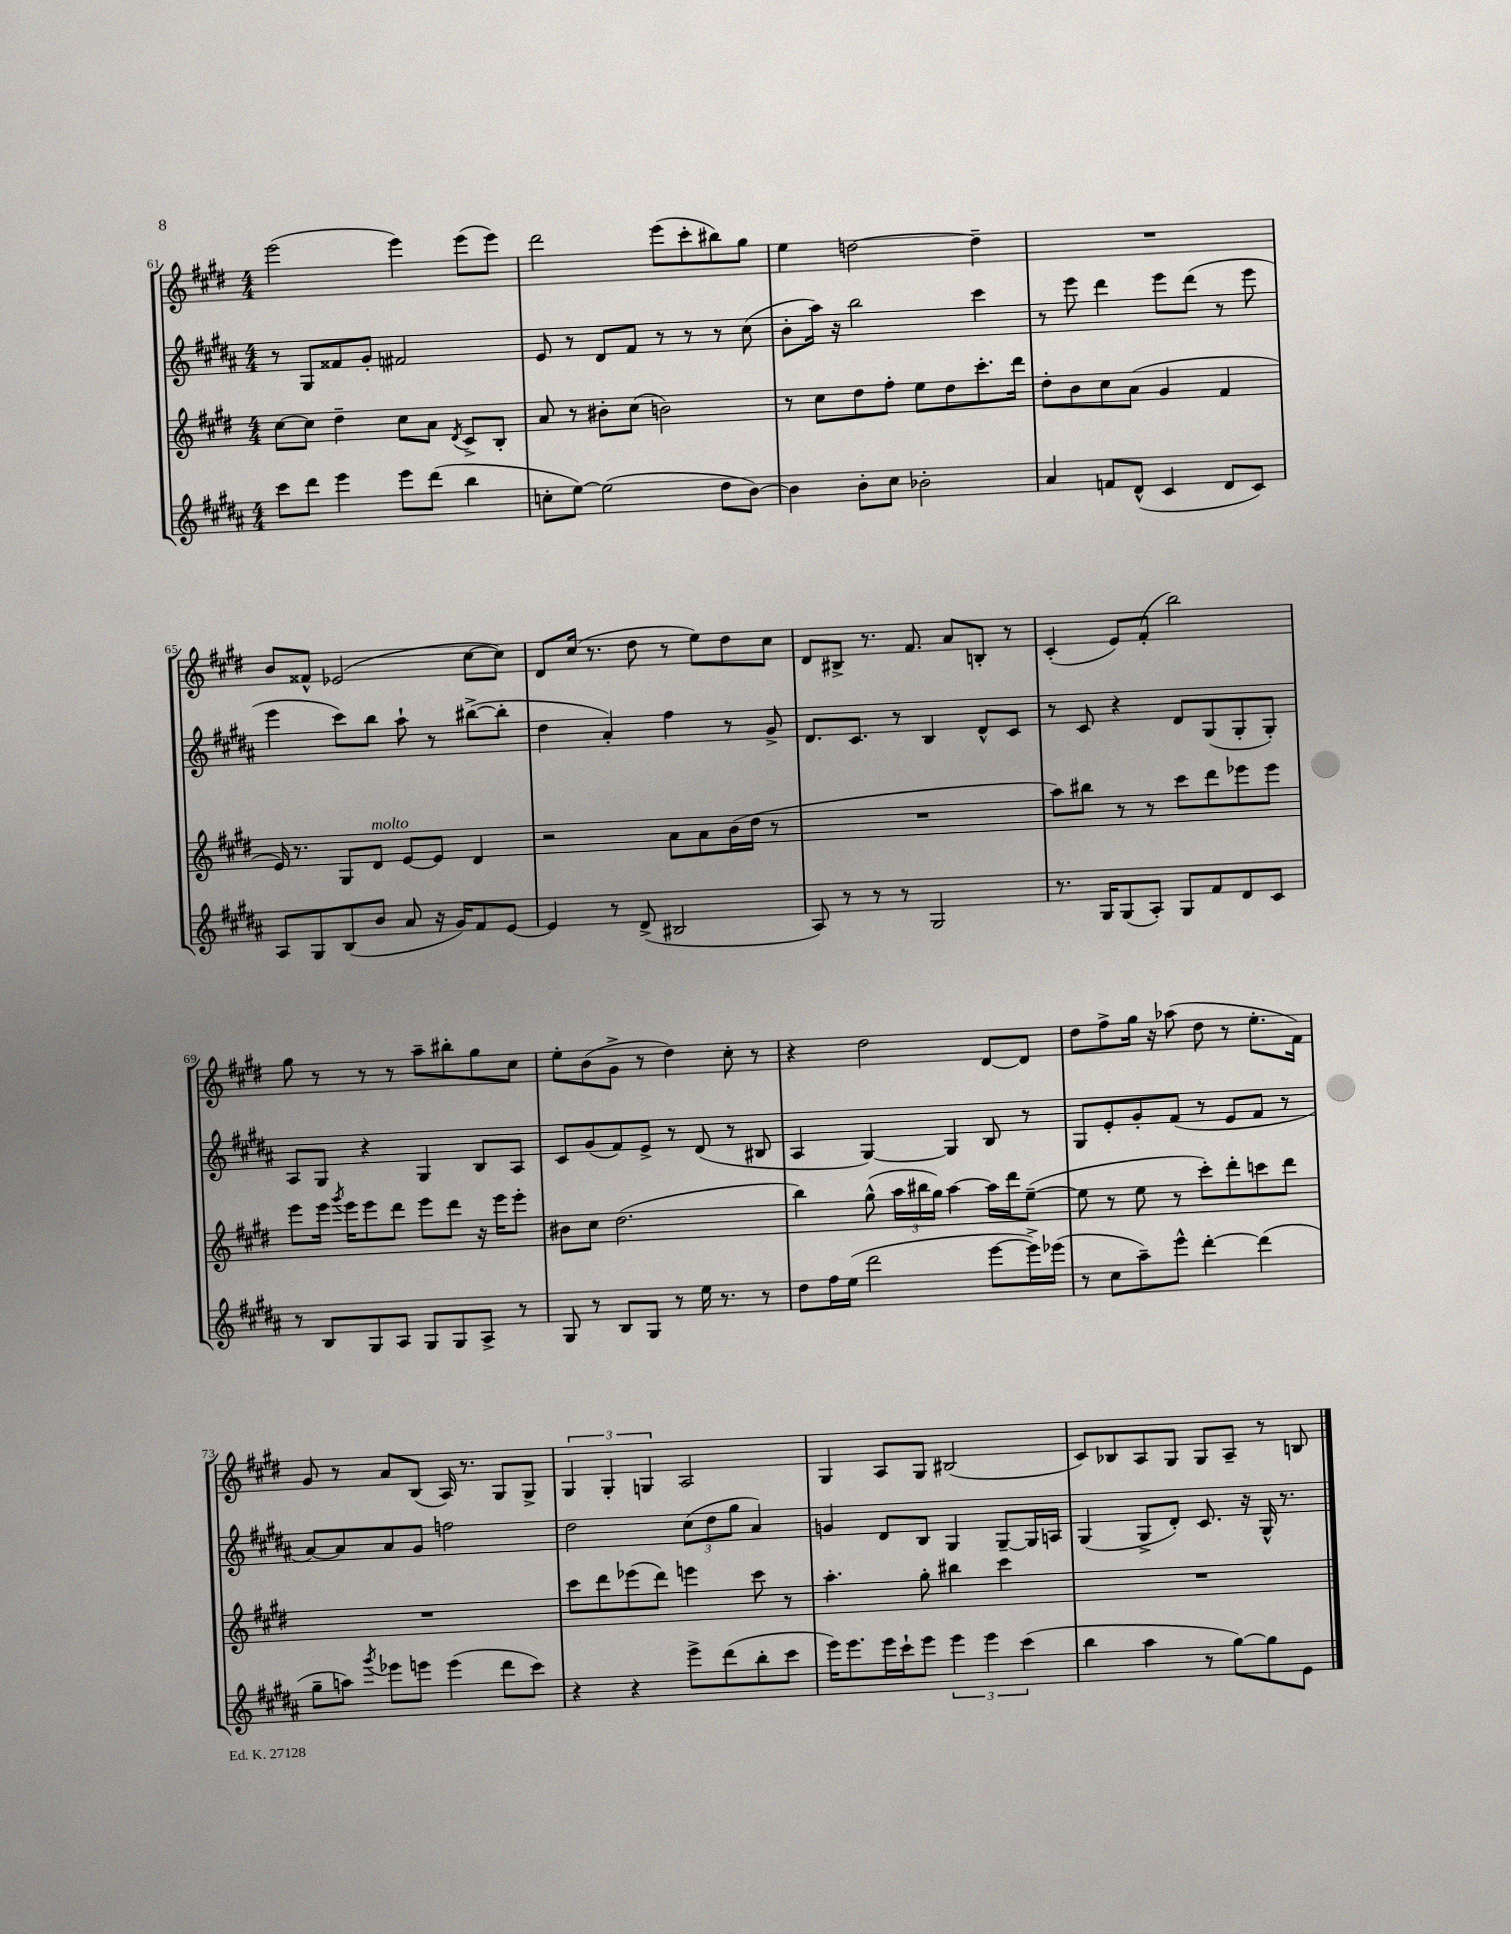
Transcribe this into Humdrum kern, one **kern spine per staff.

**kern	**kern	**kern	**kern
*staff4	*staff3	*staff2	*staff1
*clefG2	*clefG2	*clefG2	*clefG2
*k[f#c#g#d#a#]	*k[f#c#g#d#]	*k[f#c#g#d#a#]	*k[f#c#g#d#]
*M4/4	*M4/4	*M4/4	*M4/4
8ccc#	[8cc#	8r	(2eee
8ddd#	8cc#]	8G#	.
4eee	4dd#~	8f##	.
.	.	8g#'	.
8eee	8cc#	2f#	4eee)
(8ddd#	8a	.	.
.	8qd#	.	.
4bb	8c#^	.	(8eee
.	8B'	.	8eee)
=	=	=	=
8cc'	8a	8e	2ddd#
[8ee)	8r	8r	.
(2ee]	8b#'	8d#	.
.	(8cc#	8f#	.
.	2b)	8r	(8eee
.	.	8r	8ccc#'
8dd#	.	8r	8bb#)
[8b)	.	(8cc#	8gg#
=	=	=	=
4b]	8r	8b'	4ee
.	8cc#	16aa#)	.
.	.	16r	.
8b'	8dd#	2bb	[2dd
8cc#	8ff#'	.	.
2b-'	8ee	.	.
.	8dd#	.	.
.	8.ccc#'	4ccc#	4dd~]
.	16ddd#	.	.
=	=	=	=
4a#	8dd#'	8r	1r
.	8b	8eee	.
8f	8cc#	4ddd#	.
(8d#^^	(8a	.	.
4c#	4g#	8eee	.
.	.	(8ddd#	.
8d#	4f#	8r	.
8c#)	.	8eee	.
=	=	=	=
8A#	16e)	4eee	8b
.	8.r	.	.
8G#	.	.	8f##^^
(8B	8G#	8ccc#)	(2e-
8b	8d#	8bb	.
8a#	[8e	8aa#`	.
16r	8e]	8r	.
16g#)	.	.	.
8f#	4d#	([8bb#^	[8cc#
[8e	.	8bb#']	8cc#])
=	=	=	=
4e]	2r	4dd#	8d#
.	.	.	(16cc#
.	.	.	8.r
8r	.	4a#')	.
(8d#^	.	.	8dd#
2B#	8a	4ff#	8r
.	8a	.	8ee)
.	(16b	8r	8dd#
.	16dd#	.	.
.	8r	8g#^	8cc#
=	=	=	=
8A#)	1r	8.d#	8d#
8r	.	.	8B#^
.	.	8.c#	.
8r	.	.	8.r
8r	.	8r	.
.	.	.	8.f#
2G#	.	4B	.
.	.	.	8a
.	.	8d#^^	8B'
.	.	8c#	8r
=	=	=	=
8.r	8aa)	8r	(4c#'
.	8bb#	8c#	.
16G#	.	.	.
(8G#	8r	4r	8e)
8A#')	8r	.	(8f#'
8G#	8ccc#	8d#	2bb)
8f#	8ddd#	(8G#	.
8d#	8eee-	8G#'	.
8c#	8eee-	8G#')	.
=	=	=	=
8r	8eee	8A#	8gg#
8B	16eee	8G#	8r
.	8qggg#	.	.
.	16eee	.	.
8G#	8eee	4r	8r
8A#	8ddd#	.	8r
8G#	8eee	4G#	8aa~
8G#	8ddd#	.	8bb#'
8A#^	16r	8B	8gg#
.	16eee	.	.
8r	8eee'	8A#	8cc#
=	=	=	=
8G#	8b#	8c#	8ee'
8r	8cc#	(8g#	(8b
8B	(2.dd#	8f#)	8g#^
8G#	.	8e^	8r
8r	.	8r	4dd#)
16ee	.	(8d#	.
8.r	.	.	.
.	.	8r	8cc#'
8r	.	8B#	8r
=	=	=	=
8dd#	4bb)	4A#	4r
16ff#	.	.	.
(16ee	.	.	.
2ddd#	(8gg#^^	[4G#)	2dd#
.	24aa	.	.
.	24bb#	.	.
.	24gg#)	.	.
.	[4aa	4G#]	.
[8eee	16aa]	8B	[8d#
.	16ddd#	.	.
16eee^])	([8ee~	8r	8d#]
(16eee-	.	.	.
=	=	=	=
8r	8ee]	8G#	8dd#
8cc#	8r	8e'	8ff#^
8aa#~)	8ee	8g#'	16gg#
.	.	.	16r
8eee^^	8r	(8f#	(8aa-
[4ddd#'	8ccc#')	8r	8dd#
.	8ddd#'	8e	8r
(4ddd#]	8ccc	8f#	8.ee'
.	8ddd#	8r	.
.	.	.	16f#)
=	=	=	=
8gg#~	1r	[8a#)	8g#
8aa)	.	8a#]	8r
8qggg#	.	.	.
8eee-	.	8a#	8a
8eee	.	8g#	(8B
(4eee	.	2ff	16A)
.	.	.	8.r
8ddd#	.	.	8G#
8ccc#)	.	.	8G#^
=	=	=	=
4r	8ccc#	2dd#	6G#
.	8ddd#	.	.
.	.	.	6G#'
4r	(8eee-	.	.
.	.	.	6G
.	8ddd#)	.	.
8eee^	4eee	(12cc#	2A
.	.	12dd#	.
(8ddd#	.	.	.
.	.	12gg#	.
8bb'	8ccc#	4a#)	.
8ccc#	8r	.	.
=	=	=	=
16eee)	4.aa'	4g	4G#
8.eee	.	.	.
16eee	.	8d#	8A
16ccc#`	.	.	.
8eee	8gg#'	8B	8G#
6eee	4bb#	4G#	(2B#
6eee	.	.	.
.	4ccc#	[8G#~	.
(6ccc#	.	.	.
.	.	16G#]	.
.	.	16A	.
=	=	=	=
4bb	1r	(4G#	8c#)
.	.	.	8B-
4aa#	.	8G#^	8A
.	.	8d#')	8G#
8r	.	8.c#	8G#
[8gg#)	.	.	8A~
.	.	16r	.
8gg#]	.	16G#^^	8r
.	.	8.r	.
8e	.	.	8B
==	==	==	==
*-	*-	*-	*-
